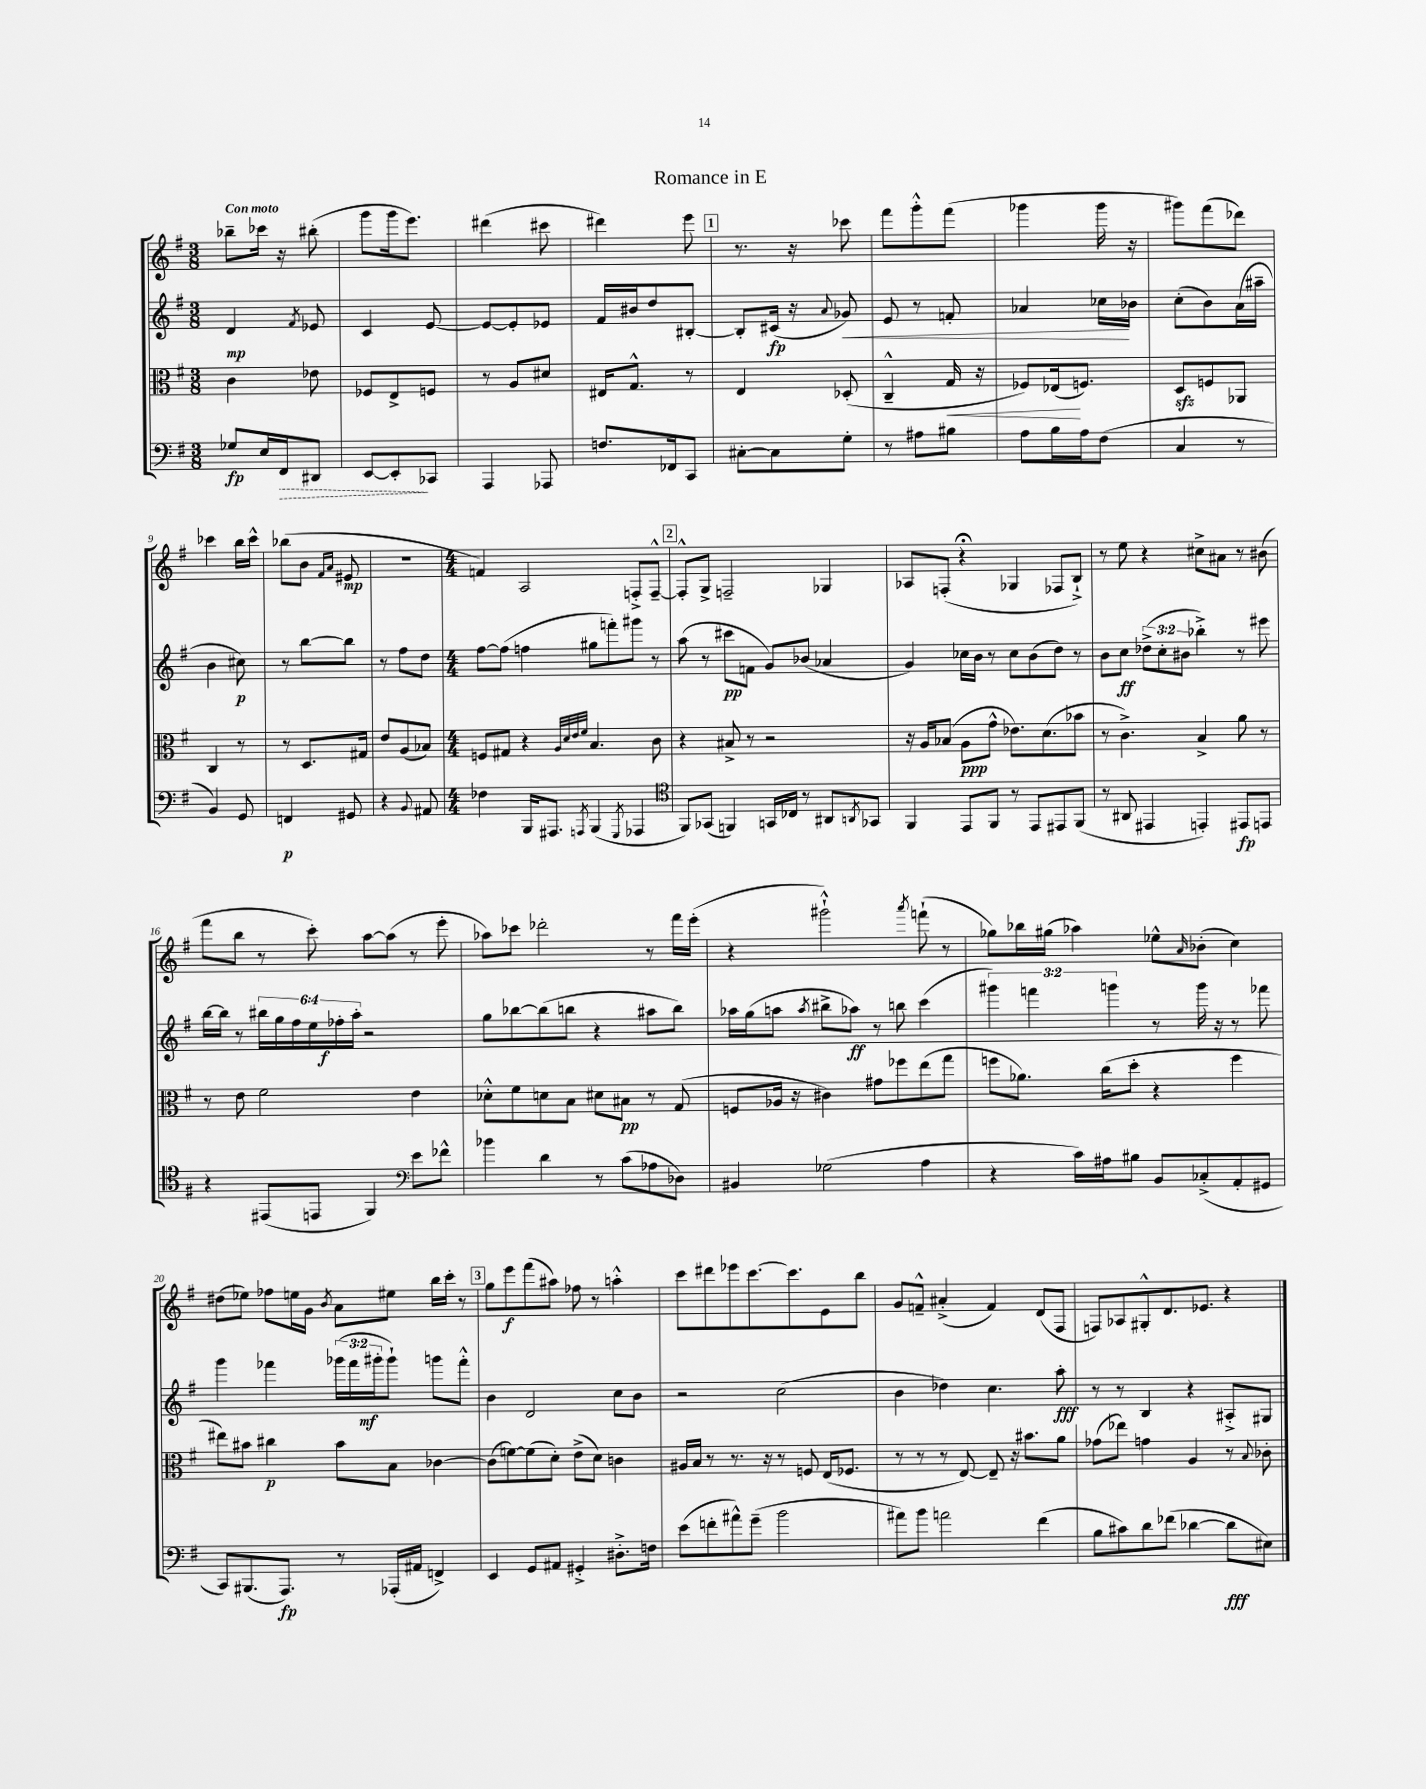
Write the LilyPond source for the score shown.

\header { title = "Romance in E" }
<<
\new StaffGroup <<
\new Staff = "s0" {
    \clef treble \key g \major \numericTimeSignature \time 3/8 \tempo "Con moto"
    bes''8-- ces'''16 r16 bis''8-.( |
    g'''8 g'''16 e'''8.) |
    dis'''4( cis'''8 |
    dis'''4) e'''8 |
    \mark \markup { \box "1" } r8. r16 ces'''8 |
    fis'''8 g'''8-.-^ fis'''8( |
    ges'''4 ges'''16 r16 |
    gis'''8) fis'''8( des'''8) |
    ces'''4 b''16 ces'''16-^ |
    bes''8( b'8 \grace { fis'16 a'16 } eis'8\mp |
    R4. |
    \numericTimeSignature \time 4/4 f'4) a2 f8-.-> f8~---^ |
    \mark \markup { \box "2" } f8-.-^ g8-> f2-- ges4 |
    aes8 f8-.( r4\fermata ges4 fes8 b8-!->) |
    r8 e''8 r4 cis''8-> ais'8 r8 bis'8( |
    fis'''8 b''8 r8 c'''8-.) a''8~ a''8( r8 e'''8-. |
    aes''8) ces'''8 des'''2-. r8 fis'''16 e'''16-.( |
    r4 gis'''2-!-^) \acciaccatura { a'''8 } f'''8-!( r8 |
    ges''8) bes''16 gis''16( aes''4) ees''8-^ \grace { a'16 } bes'8-.( c''4) |
    dis''8( ees''8) fes''8 e''16 g'16 \acciaccatura { b'8 } a'8 eis''8 b''16 c'''16-. r8 |
    \mark \markup { \box "3" } g''8 e'''8\f fis'''8( ais''8) fes''8 r8 a''4-.-^ |
    c'''8 dis'''8 ees'''8 c'''8.~ c'''8. e'8 b''8 |
    g'8 f'8---^ ais'4-.->( f'4) d'8( fis8 |
    f8) aes8 gis8-.-^ d'8. ees'8. r4 \bar "|." |
}
\new Staff = "s1" {
    \clef treble \key g \major \numericTimeSignature \time 3/8 \override Staff.TupletNumber.text = #tuplet-number::calc-fraction-text
    d'4\mp \acciaccatura { fis'8 } ees'8 |
    c'4 e'8~ |
    e'8~ e'8-. ees'8 |
    fis'16 bis'16 d''8 bis8~-. |
    \mark \markup { \box "1" } bis8-. cis'16\fp( r16 \appoggiatura { a'8 } ges'8\<) |
    e'8 r8 f'8-. |
    aes'4 ces''16\! bes'16 |
    c''8-.( b'8) a'16( ais''16-- |
    b'4 cis''8\p) |
    r8 b''8~ b''8 |
    r8 fis''8 d''8 |
    \numericTimeSignature \time 4/4 fis''8~ fis''8( f''4 gis''8 f'''8-.) gis'''8 r8 |
    \mark \markup { \box "2" } a''8( r8 cis'''8\pp f'8 g'8) bes'8( aes'4 |
    g'4) ces''16 b'16 r8 ces''8 b'8( d''8) r8 |
    b'8 c''8\ff \tuplet 3/2 { des''8->( c''8-. bis'8 } bes''4-.->) r8 eis'''8 |
    b''16~ b''16 r8 \tuplet 6/4 { bis''16 g''16 fis''16 e''16 fes''16-.\f a''16-. } r2 |
    g''8 bes''8~ bes''8( b''8 r4 ais''8 b''8) |
    aes''16 g''16( a''8 \acciaccatura { a''8 } bis''8-> aes''8\ff) r8 b''8 c'''4( |
    \tuplet 3/2 { gis'''4) f'''4 g'''4 } r8 g'''16 r16 r8 fes'''8 |
    g'''4 fes'''4 \tuplet 3/2 { ges'''16( fes'''16 gis'''16-.\mf } gis'''8-!) g'''8 fes'''8-.-^ |
    \mark \markup { \box "3" } b'4 d'2 c''8 b'8 |
    r2 c''2( |
    b'4 des''4) c''4. a''8-.\fff |
    r8 r8 b4 r4 ais8-.-> gis8 \bar "|." |
}
\new Staff = "s2" {
    \clef alto \key g \major \numericTimeSignature \time 3/8
    c'4 ees'8 |
    fes8 e8-> f8 |
    r8 a8 dis'8 |
    eis16 g8.-^ r8 |
    \mark \markup { \box "1" } e4 des8-.( |
    c4---^ g16\< r16 |
    fes8) ees16\!( f8.) |
    d8\sfz f8 aes,8 |
    c4 r8 |
    r8 d8. gis16 |
    e'8 a8( bes8) |
    \numericTimeSignature \time 4/4 f8 gis8 r4 \grace { a32 d'32 e'32 fis'32 } b4. c'8 |
    \mark \markup { \box "2" } r4 bis8-> r8 r2 |
    r16 a16 bes8( a8\ppp g'8-^ ees'8.) d'8.( bes'8 |
    r8 c'4.->) b4-> a'8 r8 |
    r8 e'8 fis'2 e'4 |
    des'8-.-^ fis'8 d'8 b8 dis'8 bis8\pp r8 g8( |
    f8 aes16 r16 cis'4) gis'8 fes''8 e''8( g''8 |
    f''8 aes'8.) c''16( d''8-. r4 f''4 |
    eis''8) bis'8 cis''4\p bis'8 b8 ces'4~ |
    \mark \markup { \box "3" } ces'8( f'8~) f'8( d'8-.) e'8->( d'8) c'4 |
    ais16 b16 r8 r8. r16 r8 f8 e16( fes8. |
    r8 r8 r8 e8~) e8-- r16 bis'8. a'8 |
    ges'8( ees''8) g'4 a4 r8 \appoggiatura { b8 } ces'8-. \bar "|." |
}
\new Staff = "s3" {
    \clef bass \key g \major \numericTimeSignature \time 3/8
    ges8\fp e16 \once \override Hairpin.style = #'dashed-line fis,16\> dis,8 |
    e,8~ e,8-.\! ces,8 |
    a,,4 aes,,8 |
    f8. fes,16 c,8 |
    \mark \markup { \box "1" } cis8~-. cis8 g8-. |
    r8 ais8 bis8 |
    a8 b16 a16 fis8( |
    c4 r8 |
    b,4) g,8 |
    f,4\p gis,8 |
    r4 \appoggiatura { b,8 } ais,8 |
    \numericTimeSignature \time 4/4 fes4 b,,16 ais,,8. \acciaccatura { a,,8 } b,,4( \acciaccatura { g,,8 } aes,,4 |
    \mark \markup { \box "2" } \clef tenor fis,8) ges,8( f,4) g,16 ces16 r8 ais,8 \acciaccatura { a,8 } ges,8 |
    fis,4 e,8 fis,8 r8 e,8 eis,8 fis,8( |
    r8 ais,8 eis,4 e,4-.) eis,8\fp e,8 |
    r4 eis,8( e,8 fis,4) \clef bass e'8 fes'8-^ |
    bes'4 d'4 r8 c'8( aes8 des8) |
    bis,4 ges2( a4 |
    r4 c'16) ais16 bis8 b,8 ces8-.->( a,8-. gis,8 |
    c,8) bis,,8.( a,,8.\fp) r8 aes,,16-.( ais,16 f,4->) |
    \mark \markup { \box "3" } e,4 g,8 ais,8 gis,4-.-> dis8.-.-> f16 |
    e'8( f'8-. ais'8-^) g'8--( b'2 |
    ais'8) b'8 a'2 fis'4( |
    b8 cis'8) d'8 fes'8( des'4~ des'8\fff eis8) \bar "|." |
}
>>
>>
